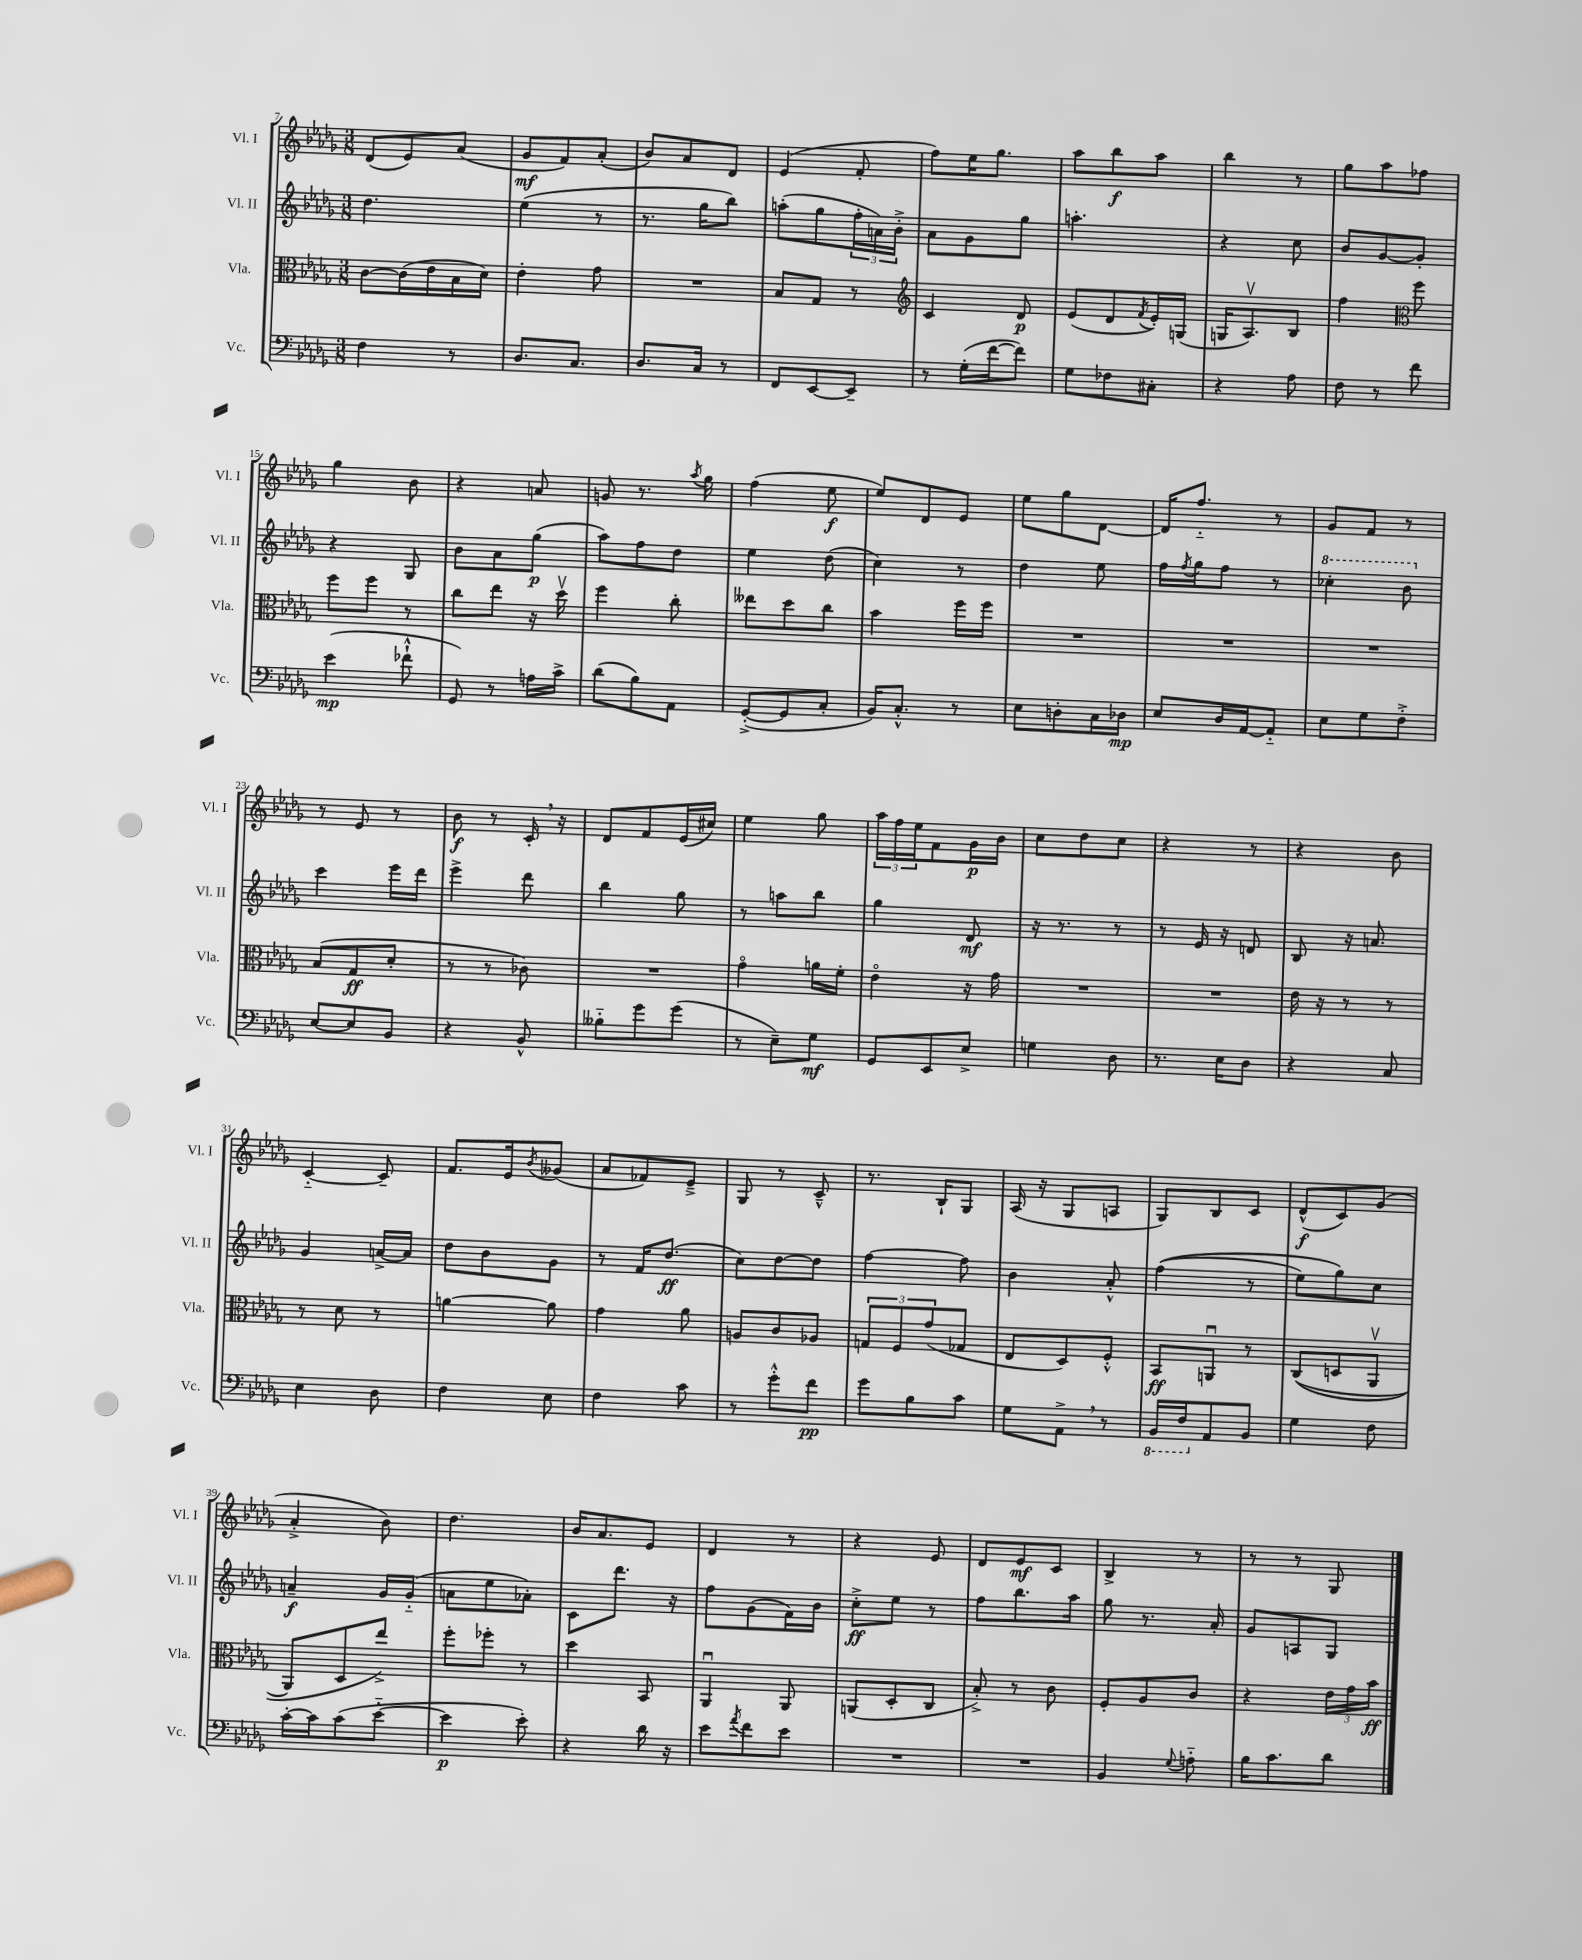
<<
\new StaffGroup <<
\new Staff = "s0" \with { instrumentName = "Vl. I" shortInstrumentName = "Vl. I" } {
    \clef treble \key des \major \numericTimeSignature \time 3/8
    des'8( ees'8) aes'8( |
    ges'8\mf f'8) aes'8-.( |
    bes'8) aes'8 des'8 |
    ees'4( f'8-. |
    f''8) ees''16 ges''8. |
    aes''8 bes''8\f aes''8 |
    bes''4 r8 |
    ges''8 aes''8 fes''8 |
    ges''4 bes'8 |
    r4 a'8 |
    g'8 r8. \acciaccatura { aes''8 } ges''16 |
    f''4( ees''8\f |
    ees''8) des'8 ees'8 |
    ees''8 ges''8 des'8~ |
    des'16 f''8.-_ r8 |
    ges'8 f'8 r8 |
    r8 ees'8 r8 |
    bes'8\f r8 c'16-. \breathe r16 |
    des'8 f'8 ees'16( cis''16) |
    ees''4 ges''8 |
    \tuplet 3/2 { aes''16 f''16 ees''16 } f'8 ges'16\p bes'16 |
    c''8 des''8 c''8 |
    r4 r8 |
    r4 bes'8 |
    c'4~-_ c'8-- |
    f'8. ees'16 \acciaccatura { bes'8 } geses'8( |
    aes'8 fes'8) ees'8---> |
    ges8 r8 c'8---^ |
    r8. bes16-! ges8 |
    aes16( r16 ges8 a8 |
    ges8) bes8 c'8 |
    des'8-^\f( c'8) ges'8( |
    aes'4-.-> bes'8) |
    des''4. |
    bes'16 aes'8. ees'8 |
    des'4 r8 |
    r4 ees'8 |
    des'8 ees'8\mf c'8 |
    bes4-> r8 |
    r8 r8 ges8 \bar "|." |
}
\new Staff = "s1" \with { instrumentName = "Vl. II" shortInstrumentName = "Vl. II" } {
    \clef treble \key des \major \numericTimeSignature \time 3/8
    des''4. |
    ees''4( r8 |
    r8. ges''16 bes''8) |
    a''8-.( ges''8 \tuplet 3/2 { f''16-. a'16) bes'16-.-> } |
    aes'8 ges'8 ges''8 |
    a''4.-. |
    r4 c''8 |
    bes'8 ges'8~ ges'8-. |
    r4 ges8 |
    bes'8 aes'8 ges''8\p( |
    aes''8) f''8 des''8 |
    ees''4 des''8( |
    c''4) r8 |
    des''4 ees''8 |
    f''16 \acciaccatura { f''8 } ges''16 f''8 r8 |
    \ottava #1 ces'''4-. bes''8 \ottava #0 |
    c'''4 ees'''16 des'''16 |
    ees'''4-> des'''8 |
    bes''4 ges''8 |
    r8 a''8 bes''8 |
    ges''4 des'8\mf |
    r16 r8. r8 |
    r8 ees'16 r16 d'8 |
    bes8 r16 a'8. |
    ges'4 a'16~-> a'16 |
    des''8 bes'8 ges'8 |
    r8 f'16 des''8.\ff( |
    c''8) des''8~ des''8 |
    f''4~ f''8 |
    bes'4 aes'8-.-^ |
    f''4(\( r8 |
    ees''8) ges''8\) c''8 |
    a'4--\f ges'16 ges'16-_( |
    a'8 ees''8 aes'8-.) |
    c'8 des'''8. r16 |
    f''8 ges'8( f'16) bes'16 |
    c''8-.->\ff ees''8 r8 |
    f''8 bes''8. aes''16 |
    ges''8 r8. aes'16-. |
    ges'8 a8 ges8 \bar "|." |
}
\new Staff = "s2" \with { instrumentName = "Vla." shortInstrumentName = "Vla." } {
    \clef alto \key des \major \numericTimeSignature \time 3/8
    c'8~ c'16( ees'16 bes16 des'16) |
    ees'4-. ges'8 |
    R4. |
    bes8 ges8 r8 |
    \clef treble c'4 des'8\p |
    ees'8( des'8 \acciaccatura { f'8 } ees'16-.) g16( |
    g16 aes8.\upbow) bes8 |
    f''4 \clef alto f''8 |
    f''8 f''8 r8 |
    c''8 ees''8 r16 des''16\upbow |
    f''4 c''8-. |
    eeses''8 des''8 c''8 |
    bes'4 f''16 f''16 |
    R4. |
    R4. |
    R4. |
    bes8( ges8\ff des'8-. |
    r8 r8 ces'8) |
    R4. |
    ges'4\flageolet a'16 f'16-. |
    ees'4\flageolet r16 ges'16 |
    R4. |
    R4. |
    ees'16 r16 r8 r8 |
    r8 des'8 r8 |
    a'4~ a'8 |
    ges'4 aes'8 |
    a8 c'8 aes8 |
    \tuplet 3/2 { g8 f8 ges'8( } ges8 |
    ees8 des8) f8-.-^ |
    bes,8\ff a,8\downbow r8 |
    c8(\( d8 aes,8\upbow |
    aes,8) des8 ees''8->\) |
    f''8-. fes''8-. r8 |
    des''4 bes,8 |
    aes,4\downbow aes,8 |
    a,8( des8-. c8 |
    bes8-.->) r8 c'8 |
    f8-. aes8 c'8 |
    r4 \tuplet 3/2 { ees'16 ges'16 bes'16\ff } \bar "|." |
}
\new Staff = "s3" \with { instrumentName = "Vc." shortInstrumentName = "Vc." } {
    \clef bass \key des \major \numericTimeSignature \time 3/8
    f4 r8 |
    des8. c8. |
    des8. c16 r8 |
    f,8 ees,8~ ees,8-- |
    r8 ges16-.( f'16~ f'8) |
    ges8 fes8 cis8-. |
    r4 aes8 |
    f8 r8 f'8 |
    ees'4\mp( fes'8-!-^ |
    ges,8) r8 a16 c'16-> |
    des'8( bes8) aes,8 |
    ges,8~-.->( ges,8 c8-. |
    bes,16) c8.-.-^ r8 |
    ees8 d8-. c16 des16\mp |
    ees8 des16 aes,16~ aes,8-_ |
    ees8 ges8 f8-.-> |
    ees8~ ees8 bes,8 |
    r4 bes,8-^ |
    beses8-_ ges'8 ges'8( |
    r8 ees8--) ges8\mf |
    ges,8 ees,8 ees8-> |
    g4 des8 |
    r8. ees16 des8 |
    r4 c8 |
    ees4 des8 |
    f4 ees8 |
    f4 c'8 |
    r8 ges'8-.-^ f'8\pp |
    ges'8 bes8 c'8 |
    ges8 aes,8-> \breathe r8 |
    \ottava #-1 bes,,16 f,16 \ottava #0 aes,8 bes,8 |
    ges4 f8 |
    c'16~-. c'16 c'8( ees'8~-_ |
    ees'4\p ees'8-.) |
    r4 des'16 r16 |
    ees'8 \acciaccatura { aes'8 } f'8 ees'8 |
    R4. |
    R4. |
    bes,4 \appoggiatura { ges8 } a8-_ |
    bes16 c'8. des'8 \bar "|." |
}
>>
>>
\layout { \context { \Score currentBarNumber = #7 } }
